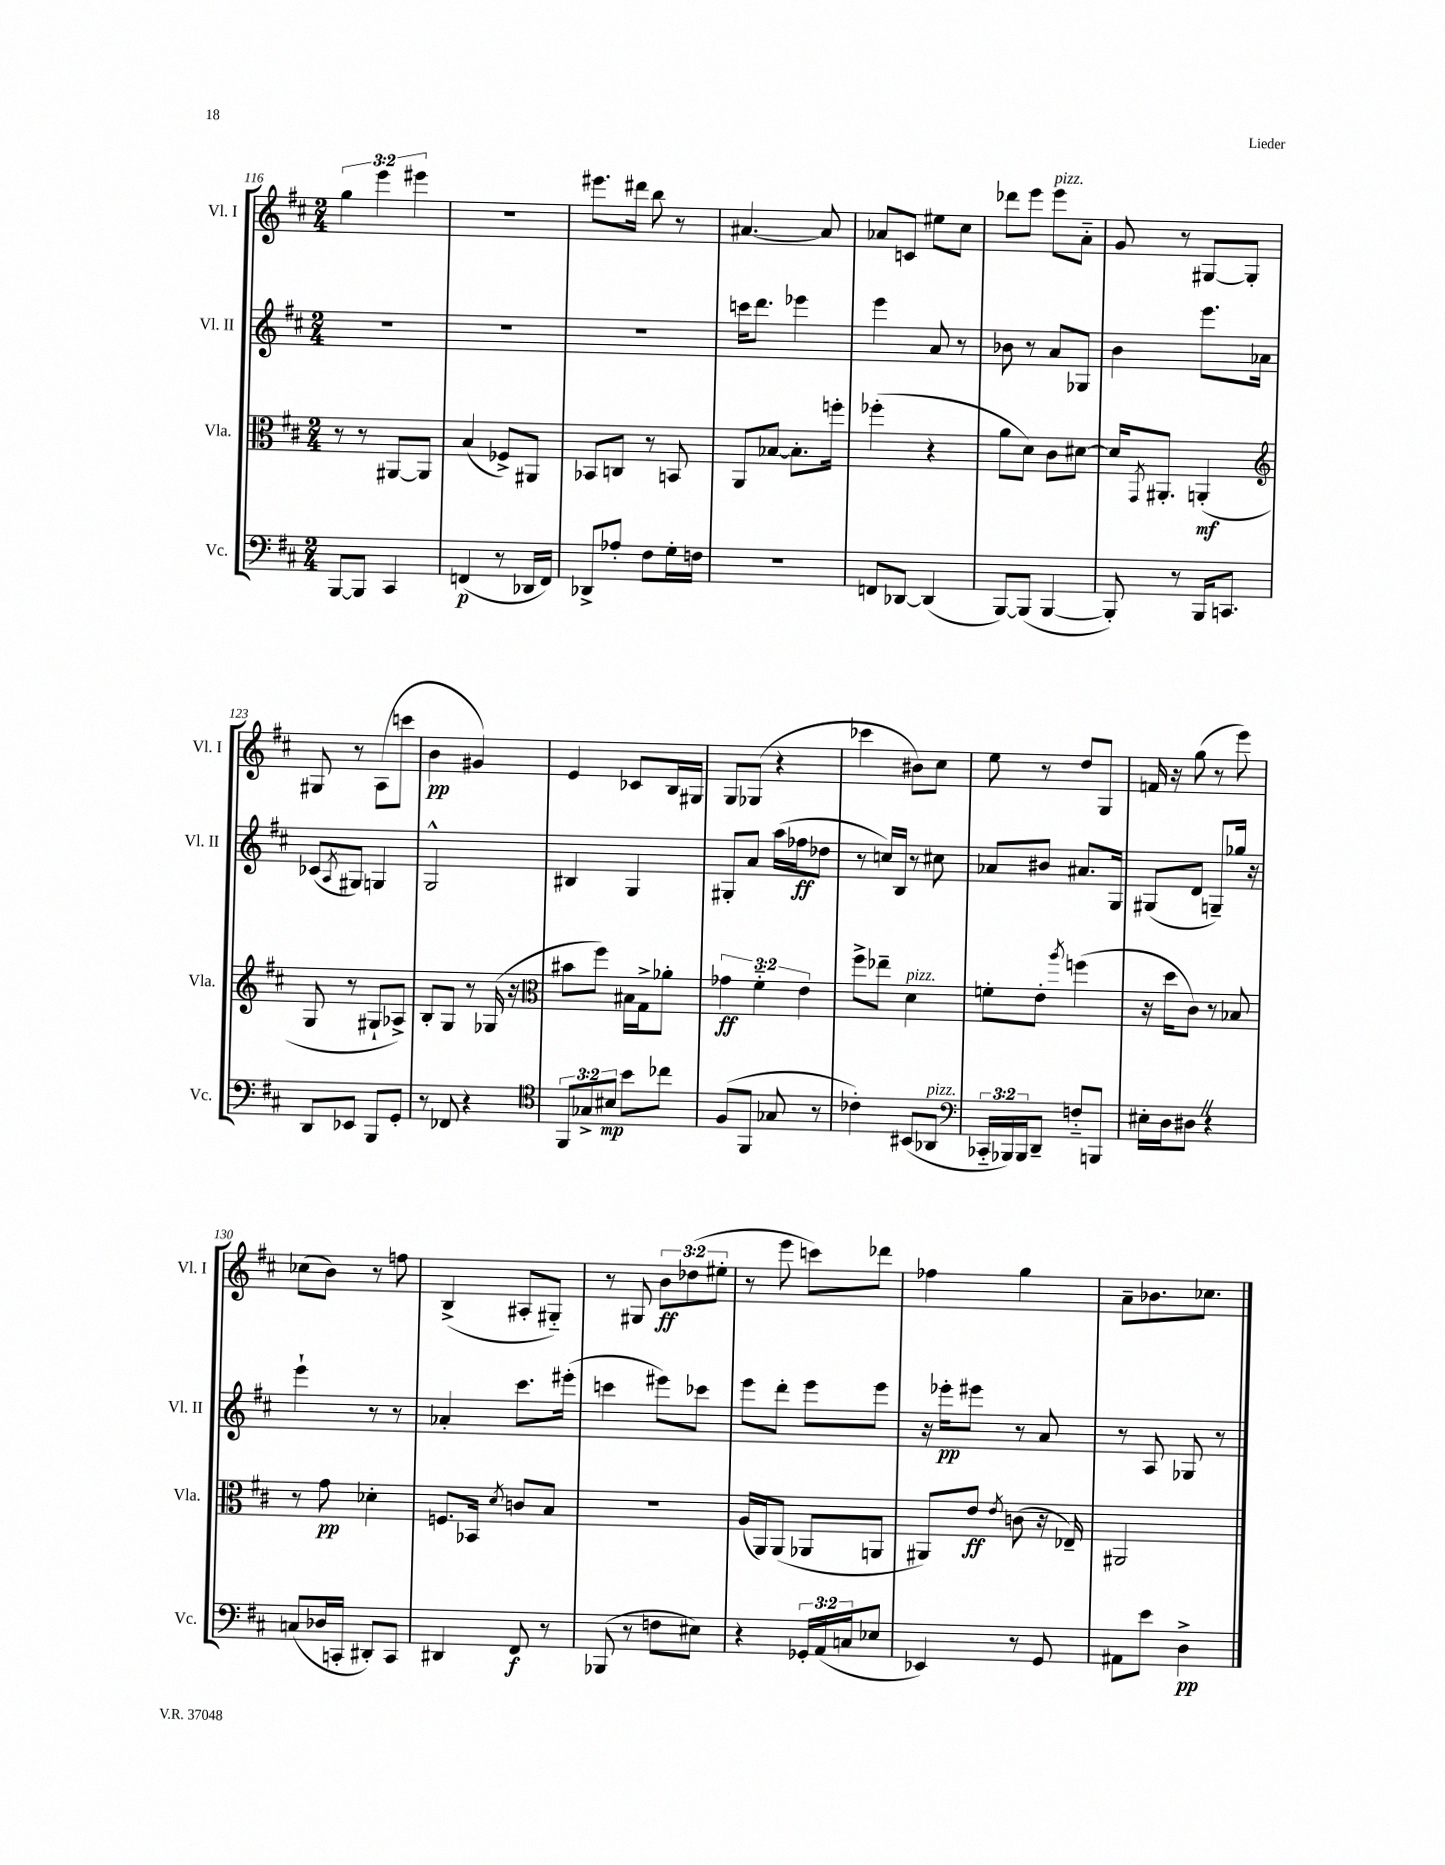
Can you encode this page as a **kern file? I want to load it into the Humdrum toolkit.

**kern	**kern	**kern	**kern
*staff4	*staff3	*staff2	*staff1
*clefF4	*clefC3	*clefG2	*clefG2
*k[f#c#]	*k[f#c#]	*k[f#c#]	*k[f#c#]
*M2/4	*M2/4	*M2/4	*M2/4
[8BBB/L	8r	2r	6gg\
8BBB/]J	8r	.	.
.	.	.	6eee\
4CC#/	[8AA#/L	.	.
.	.	.	6eee#\
.	8AA#/]J	.	.
=	=	=	=
(4FF/	(4B/	2r	2r
8r	8F-^/L)	.	.
16DD-/LL	8AA#/J	.	.
16FF/JJ)	.	.	.
=	=	=	=
8DD-^/L	8BB-/L	2r	8.eee#\L
8A-'/J	8C/J	.	.
.	.	.	16ddd#\Jk
8F#\L	8r	.	8bb\
16G'\L	8BB/	.	8r
16F\JJ	.	.	.
=	=	=	=
2r	8AA/L	16ccc\LK	[4.a#/
.	.	8.ddd\J	.
.	[8B-/J	.	.
.	8.B-'\]L	4eee-\	.
.	.	.	8a#/]
.	16ff'\Jk	.	.
=	=	=	=
8FF/L	(4ff-'\	4eee\	8a-/L
[8DD-/J	.	.	8c/J
(4DD-/]	4r	8a/	8ee#\L
.	.	8r	8cc#\J
=	=	=	=
[8BBB/L)	8a\L	8b-\	8ddd-\L
(8BBB/]J	8d\J)	8r	8eee\J
[4BBB/	8c#\L	8a/L	8eee\L
.	[8d#\J	8G-/J	8a'~\J
=	=	=	=
8BBB'/])	16d#/]LK	4b\	8g/
.	8qGG/	.	.
.	8.AA#'/J	.	.
8r	.	.	8r
16BBB/LK	(4AA'/	8.eee\L	[8G#/L
8.CC/J	.	.	.
.	.	.	8G#'/]J
.	.	16a-\Jk	.
=	=	=	=
*	*clefG2	*	*
8DD/L	8G/	(8c-/L	8G#/
.	.	8qA/	.
8EE-/J	8r	8G#/J)	8r
8BBB/L	8G#`/L	4G/	(8A\L
8GG'/J	8A-^/J)	.	8ccc\J
=	=	=	=
8r	8B'/L	2G^^/	4b\
8FF-/	8G/J	.	.
4r	8r	.	4g#/)
.	(16G-/	.	.
.	16r	.	.
=	=	=	=
*clefC4	*clefC3	*	*
12FF#/L	8b#\L	4B#/	4e/
12G-^/	.	.	.
.	8ff#\J)	.	.
12B#/J	.	.	.
8b\L	16B#\LL	4G/	8c-/L
.	16G^\J	.	.
8cc-\J	8a-'\J	.	16B/L
.	.	.	16G#/JJ
=	=	=	=
(8F#/L	6g-\	8G#'/L	8G/L
8FF#/J	.	8a/J	(8G-/J
.	6f#'~\	.	.
8G-/	.	(16aa\LL	4r
.	.	16ff-\J	.
.	6e\	.	.
8r	.	8dd-\J	.
=	=	=	=
4c-'\)	8ff#^\L	8r	4ccc-\
.	8ee-~\J	16cc/LL)	.
.	.	16B/JJ	.
(8BB#/L	4d\	8r	8b#\L)
8AA-/J	.	8cc#\	8cc#\J
=	=	=	=
*clefF4	*	*	*
24CC-'~/LL	8f'\L	8a-/L	8ee\
24BBB-/)	.	.	.
24BBB-/J	.	.	.
8DD~/J	8e'\J	8b#/J	8r
.	8qaa/	.	.
8F'~/L	(4ff\	8.a#/L	8dd/L
8BBB/J	.	.	8G/J
.	.	16G/Jk	.
=	=	=	=
16E#'\LL	16r	(8G#/L	16f/
16D\J	16dd\LK	.	16r
8D#\J	8c#\J)	8d/J	(8gg\
4r	8r	8G~/L)	8r
.	8B-/	16gg-/Jk	8eee\)
.	.	16r	.
=	=	=	=
(8C/L	8r	4eee`\	(8cc-\L
16D-/L	8g\	.	8b\J)
16CC'/JJ	.	.	.
8DD#'/L)	4d-'\	8r	8r
8CC/J	.	8r	8ff\
=	=	=	=
4DD#/	8.F/L	4a-'/	(4B^/
.	16BB-/Jk	.	.
.	8qd/	.	.
8FF#/	8c/L	8.ccc#\L	8A#'/L
8r	8B/J	.	8G#'~/J)
.	.	(16eee#'\Jk	.
=	=	=	=
(8BBB-/	2r	4ccc\	8r
8r	.	.	8G#/
8F\L	.	8eee#\L)	12b\L
.	.	.	(12dd-\
8E#\J)	.	8ccc-\J	.
.	.	.	12ee#'\J
=	=	=	=
4r	(16A/LL	8eee\L	8r
.	16AA/J)	.	.
.	(8AA/J	8ddd'\J	8eee\
24GG-'/LL	8AA-/L	8eee\L	8ccc\L)
(24AA/	.	.	.
24C/J	.	.	.
8E-/J	8AA/J	8eee\J	8ddd-\J
=	=	=	=
4EE-/)	8AA#/L)	16r	4ff-\
.	.	16eee-'\LK	.
.	8e/J	8eee#\J	.
.	8qe/	.	.
8r	(8c\	8r	4gg\
8GG/	16r	8a/	.
.	16E-~/)	.	.
=	=	=	=
8AA#\L	2AA#/	8r	8a~\L
8e\J	.	8A/	8.b-\
4D^\	.	8G-/	.
.	.	.	8.cc-\J
.	.	8r	.
==	==	==	==
*-	*-	*-	*-
